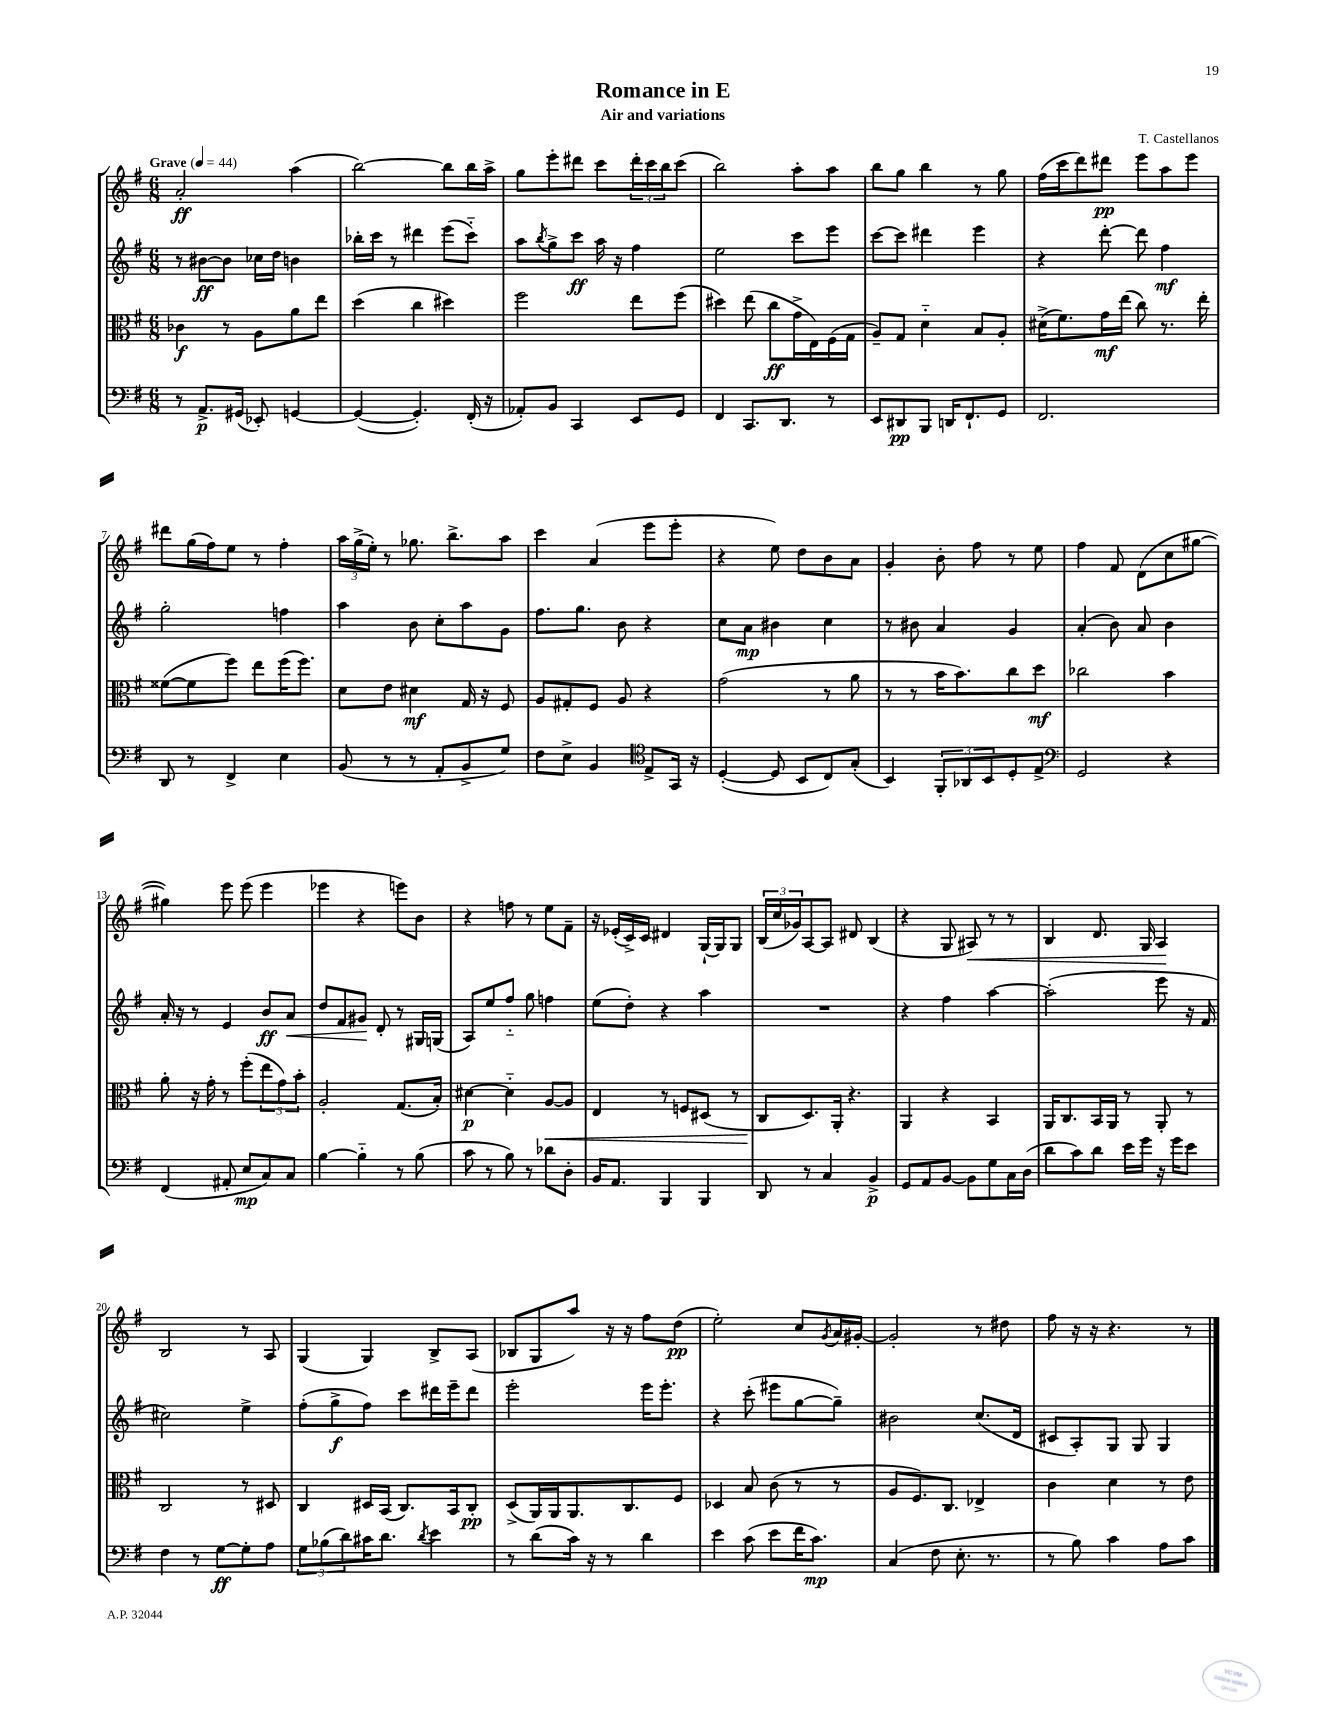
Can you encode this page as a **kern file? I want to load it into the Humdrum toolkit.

**kern	**kern	**kern	**kern
*staff4	*staff3	*staff2	*staff1
*clefF4	*clefC3	*clefG2	*clefG2
*k[f#]	*k[f#]	*k[f#]	*k[f#]
*M6/8	*M6/8	*M6/8	*M6/8
*MM44	*MM44	*MM44	*MM44
8r	4c-	8r	2a'
8.AA^	.	[8b#	.
.	8r	8b#]	.
(16GG#	.	.	.
8EE-')	8A	16cc-	.
.	.	16dd	.
[4GG	8a	4b	(4aa
.	8ee	.	.
=	=	=	=
(4GG_	(4dd	16bb-'	[2bb)
.	.	16ccc	.
.	.	8r	.
4.GG'])	4cc	4ddd#	.
.	4dd#)	(8eee	8bb]
(16FF#'	.	8ccc'~)	16bb
16r	.	.	16aa^
=	=	=	=
8AA-')	2ff#	8aa	8gg
.	.	8qbb	.
8BB	.	8gg^	8eee'
4CC	.	8ccc	8ddd#
.	.	16aa	8ccc
.	.	16r	.
8EE	8ee	4ff#	24ddd#'
.	.	.	24ccc
.	.	.	24bb
8GG	(8ff#	.	(8ccc
=	=	=	=
4FF#	4dd#)	2ee	2bb)
8.CC	(8ee	.	.
.	8cc	.	.
8.DD	.	.	.
.	16g^	8ccc	8aa'
.	16E)	.	.
8r	(16F#	8eee	8aa
.	16G	.	.
=	=	=	=
8EE	8A~)	[8ccc	8bb
8DD#	8G	8ccc]	8gg
8BBB	4d'~	4ddd#	4bb
16DD	.	.	.
8.FF#`	.	.	.
.	8B	4eee	8r
8GG	8A'	.	8gg
=	=	=	=
2.FF#	(16d#^	4r	(16ff#
.	8.f#)	.	16ccc
.	.	.	8ddd)
.	16g	[8ddd'	8ddd#
.	(16ee	.	.
.	8cc)	8ddd]	8eee
.	8.r	4ff#	8aa
.	.	.	8eee
.	16ee'	.	.
=	=	=	=
8DD	([8f##	2gg'	8ddd#
8r	8f##]	.	(16gg
.	.	.	16ff#)
4FF#^	8ff#)	.	8ee
.	8ee	.	8r
4E	(16ff#	4ff	4ff#'
.	8.ff#)	.	.
=	=	=	=
(8BB	8d	4aa	24aa
.	.	.	(24gg^
.	.	.	24ee')
8r	8e	.	8r
8r	4d#	8b	8.gg-
8AA'	.	8cc'	.
.	.	.	8.bb^
8BB^	16G	8aa	.
.	16r	.	.
8G)	8F#	8g	8aa
=	=	=	=
8F#	8A	8.ff#	4ccc
8E^	8G#'	.	.
.	.	8.gg	.
4BB	8F#	.	(4a
.	8A	8b	.
*clefC4	*	*	*
8E^	4r	4r	8eee
16GG	.	.	8eee'
16r	.	.	.
=	=	=	=
([4D'	(2g	8cc	4r
.	.	8a	.
8D]	.	4b#	8ee)
8BB	.	.	8dd
8C)	8r	4cc	8b
(8G'	8a	.	8a
=	=	=	=
4BB)	8r	8r	4g'
.	8r	8b#	.
12FF#'	16b	4a	8b'
.	8.b)	.	.
12AA-	.	.	.
.	.	.	8ff#
12BB	.	.	.
8D'	8cc	4g	8r
8E^	8dd	.	8ee
=	=	=	=
*clefF4	*	*	*
2GG	2cc-	(4a'	4ff#
.	.	8b)	8f#
.	.	8a	(8d
4r	4b	4b	8cc
.	.	.	[8gg#
=	=	=	=
(4FF#	8a'	16a'	4gg#])
.	.	16r	.
.	16r	8r	.
.	16g'	.	.
8AA#'	8r	4e	8eee
8E	(8ff#'	.	(8eee
8C)	12ee	8b	4eee
.	12g)	.	.
8C	.	8a	.
.	12b'	.	.
=	=	=	=
[4B	2A'	8dd	4eee-
.	.	8f#	.
4B'~]	.	8g#	4r
.	.	8d'	.
8r	(8.G	8r	8eee)
(8B	.	16G#	8b
.	16B')	(16G	.
=	=	=	=
8c	[4d#	8A)	4r
8r	.	8ee	.
8B)	4d#'~]	8ff#'~	8ff
8r	.	8gg	8r
8d-	[8A	4ff	8ee
8D'	8A]	.	8f#~
=	=	=	=
16BB	4E	(8ee	16r
8.AA	.	.	(16e-'
.	.	8dd')	16c^)
.	.	.	16c
4BBB	8r	4r	4d#
.	8F	.	.
4BBB	(8D#	4aa	[16G`
.	.	.	16G]
.	8r	.	8G
=	=	=	=
8DD	8C	2.r	(24B
.	.	.	24cc
.	.	.	24g-)
8r	8.D)	.	[8A
4C	.	.	8A]
.	16AA'	.	.
.	4.r	.	8d#
4BB^	.	.	(4B
=	=	=	=
8GG	4AA	4r	4r
8AA	.	.	.
[8BB	4r	4ff#	8G
8BB]	.	.	8A#)
8G	4BB	[4aa	8r
16C	.	.	8r
(16D	.	.	.
=	=	=	=
8d	16AA	(2aa']	4B
.	8.C	.	.
8c)	.	.	.
8d	16BB	.	8.d
.	16AA	.	.
16e	8r	.	.
16g	.	.	16G
16r	8AA'	8eee	4A
16g	.	.	.
8e	8r	16r	.
.	.	16f#	.
=	=	=	=
4F#	2C	2cc#)	2B
8r	.	.	.
[8G	.	.	.
8G']	8r	4ee^	8r
8A	8D#	.	8A
=	=	=	=
12G	4C	(8ff#'	(4G
(12B-	.	.	.
.	.	8gg^	.
12d)	.	.	.
16c#	16D#	8ff#)	4G)
8.d	(16BB	.	.
.	8.C)	8ccc	.
8qd	.	.	.
4e	.	16ddd#	8B^
.	16BB	16eee~	.
.	8C'	8ddd#	(8A
=	=	=	=
8r	(8D^	2eee'	8B-
(8d	16AA)	.	8G
.	16AA	.	.
16c)	8.AA	.	8aa)
16r	.	.	.
8r	.	.	16r
.	8.C	.	16r
4d	.	16eee	8ff#
.	.	8.eee'	.
.	8F#	.	(8dd
=	=	=	=
4e	4D-	4r	2ee')
(8c	8B	(8ccc'	.
8e	(8c	8eee#	.
16f#	8r	[8gg	8cc
8.c)	.	.	.
.	.	.	8qg
.	8r	8gg~])	16a
.	.	.	[16g#'
=	=	=	=
(4C	8A	2b#	2g#']
.	8.F#)	.	.
8F#	.	.	.
.	8.C	.	.
8.E'	.	.	.
.	4E-^	(8.cc	8r
8.r	.	.	.
.	.	.	8dd#
.	.	16d	.
=	=	=	=
8r	4c	8c#	8ff#
8B)	.	8A')	16r
.	.	.	16r
4c	4d	8G	4.r
.	.	8G	.
8A	8r	4G	.
8c	8e	.	8r
==	==	==	==
*-	*-	*-	*-
